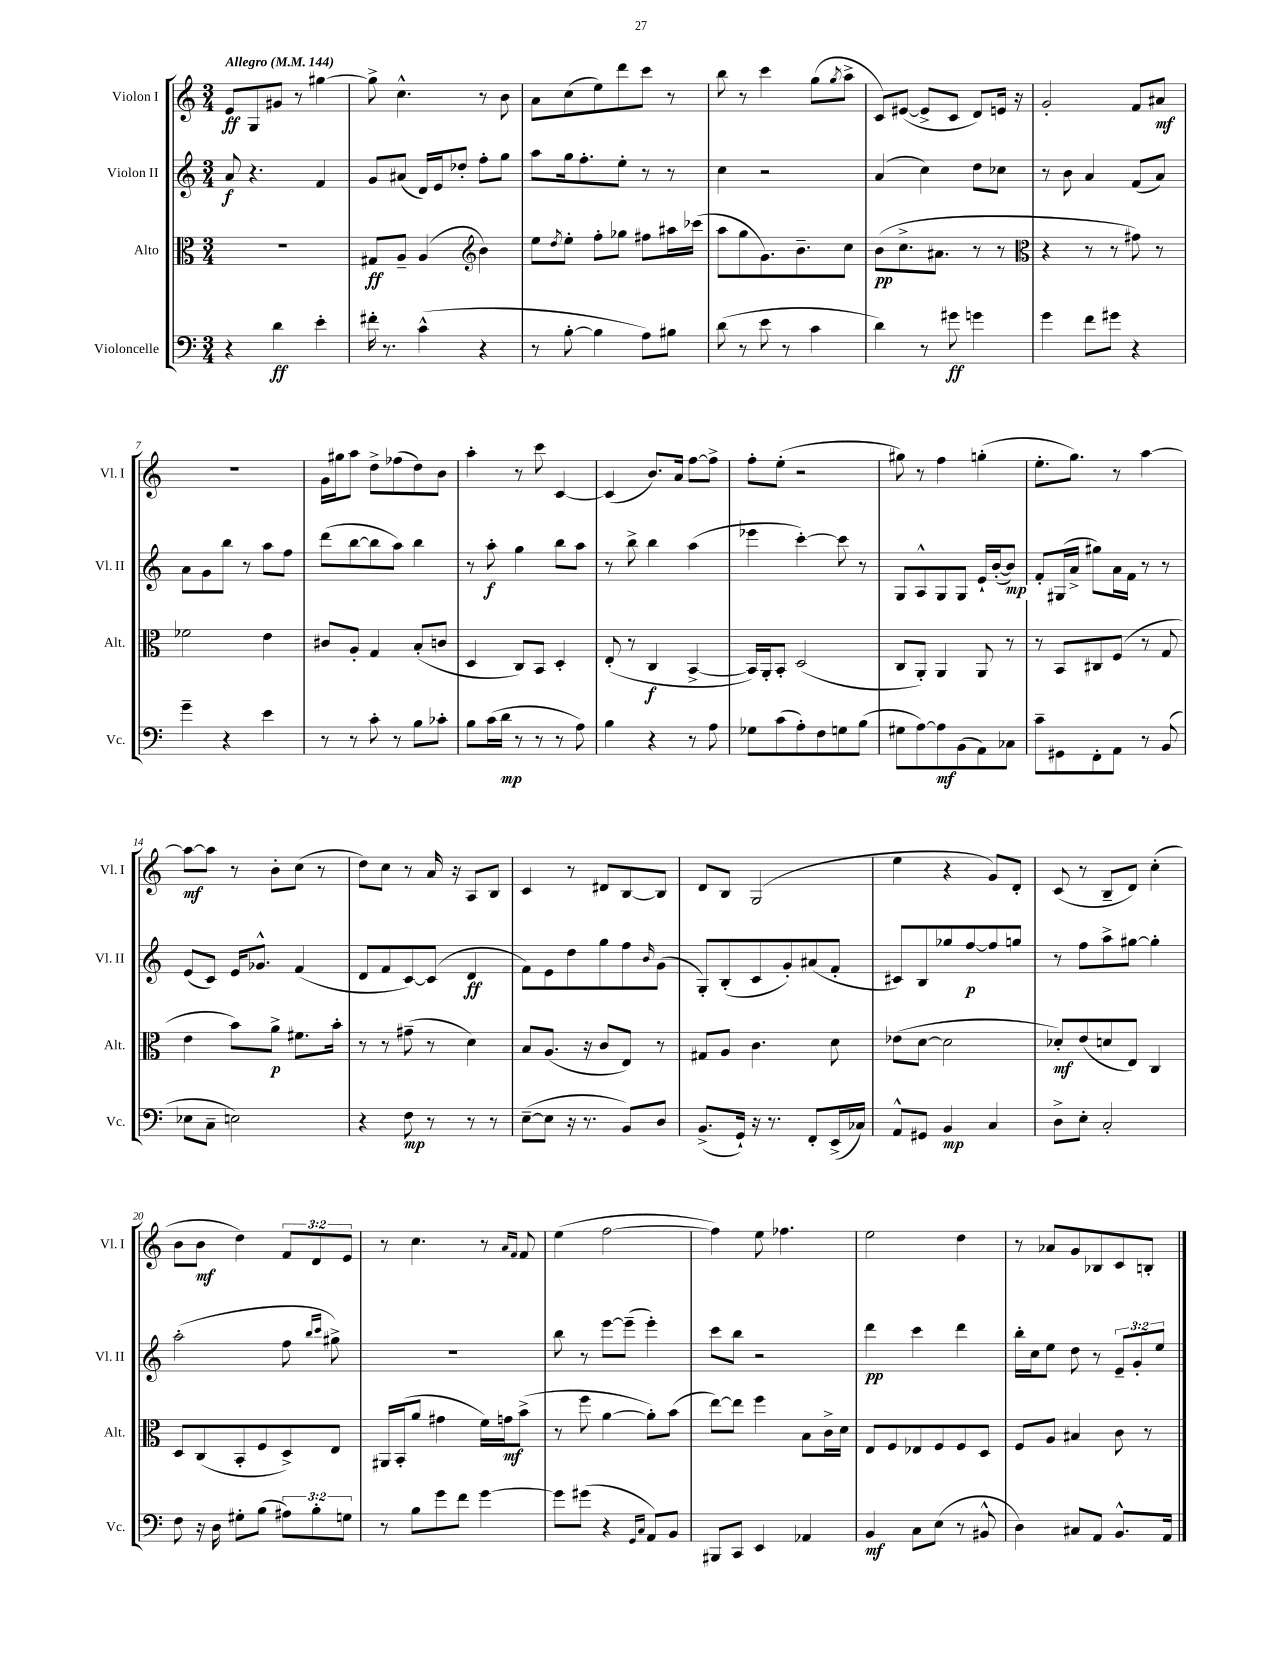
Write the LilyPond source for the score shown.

<<
\new StaffGroup <<
\new Staff = "s0" \with { instrumentName = "Violon I" shortInstrumentName = "Vl. I" } {
    \clef treble \key c \major \numericTimeSignature \time 3/4 \override Staff.TupletNumber.text = #tuplet-number::calc-fraction-text \tempo "Allegro" 4 = 144
    e'8\ff g8 gis'8 r8 gis''4~ |
    gis''8-> c''4.-^ r8 b'8 |
    a'8 c''8( e''8) d'''8 c'''8 r8 |
    b''8 r8 c'''4 g''8( \acciaccatura { g''8 } a''8-> |
    c'8) eis'8~( eis'8-> c'8 d'8) e'16 r16 |
    g'2-. f'8 ais'8\mf |
    R2. |
    g'16 gis''16 a''8 d''8-> fes''8( d''8) b'8 |
    a''4-. r8 c'''8 c'4~ |
    c'4( b'8.) a'16 f''8~ f''8-> |
    f''8-. e''8-.( r2 |
    gis''8) r8 f''4 g''4-.( |
    e''8.-. g''8.) r8 a''4~ |
    a''8~\mf a''8 r8 b'8-. c''8( r8 |
    d''8) c''8 r8 a'16 r16 a8 b8 |
    c'4 r8 dis'8 b8~ b8 |
    d'8 b8 g2( |
    e''4 r4 g'8) d'8-. |
    c'8( r8 b8-- d'8) c''4-.( |
    b'8 b'8\mf d''4) \tuplet 3/2 { f'8 d'8 e'8 } |
    r8 c''4. r8 \grace { a'16 f'16 } f'8 |
    e''4( f''2~ |
    f''4) e''8 fes''4. |
    e''2 d''4 |
    r8 aes'8 g'8 bes8 c'8 b8-. \bar "|." |
}
\new Staff = "s1" \with { instrumentName = "Violon II" shortInstrumentName = "Vl. II" } {
    \clef treble \key c \major \numericTimeSignature \time 3/4 \override Staff.TupletNumber.text = #tuplet-number::calc-fraction-text
    a'8\f r4. f'4 |
    g'8 ais'8( d'16) e'16 des''8-. f''8-. g''8 |
    a''8 g''16 f''8.-. e''8-. r8 r8 |
    c''4 r2 |
    a'4( c''4) d''8 ces''8 |
    r8 b'8 a'4 f'8( a'8) |
    a'8 g'8 b''8 r8 a''8 f''8 |
    d'''8( b''8~ b''8 a''8) b''4 |
    r8 a''8-.\f g''4 b''8 a''8 |
    r8 b''8-> b''4 a''4( |
    ees'''4 c'''4~-.) c'''8 r8 |
    g8 a8-^ g8 g8 e'16-! b'16~-.( b'8\mp) |
    f'8-. gis16( a'16-> gis''8) a'16 f'16 r8 r8 |
    e'8( c'8) e'16 ges'8.-^ f'4( |
    d'8 f'8 c'8~) c'8( d'4\ff |
    f'8) e'8 d''8 g''8 f''8 \grace { b'16 } g'8( |
    g8-.) b8-.( c'8 g'8-.) ais'8( f'8-. |
    cis'8) b8 ges''8 f''8~\p f''8 g''8 |
    r8 f''8 a''8-> gis''8~ gis''4-. |
    a''2-.( f''8 \grace { b''16 c'''16 } gis''8->) |
    R2. |
    b''8 r8 e'''8~ e'''8--( e'''4-.) |
    c'''8 b''8 r2 |
    d'''4\pp c'''4 d'''4 |
    b''16-. c''16 e''8 d''8 r8 \tuplet 3/2 { e'8-- g'8-. e''8 } \bar "|." |
}
\new Staff = "s2" \with { instrumentName = "Alto" shortInstrumentName = "Alt." } {
    \clef alto \key c \major \numericTimeSignature \time 3/4
    R2. |
    gis8\ff a8-- a4( \clef treble b'4) |
    e''8 \acciaccatura { d''8 } e''8-. f''8-. ges''8 fis''8 ais''16 ces'''16( |
    a''8 g''8 g'8.) b'8.-- c''8 |
    b'8\pp( c''8.-> ais'8. r8 r8 |
    \clef alto r4 r8 r8 gis'8) r8 |
    fes'2 e'4 |
    cis'8 a8-. g4 b8-.( c'8 |
    d4 c8) b,8 d4-. |
    e8-.( r8 c4\f b,4~-> |
    b,16) a,16-. b,8-. d2( |
    c8 a,8-.) a,4 a,8 r8 |
    r8 b,8 cis8 f8( r8 g8 |
    e'4 b'8) a'8->\p fis'8. b'16-. |
    r8 r8 gis'8--( r8 d'4) |
    b8 a8.( r16 c'8 e8) r8 |
    gis8 a8 c'4. d'8 |
    ees'8( d'8~ d'2 |
    des'8-.\mf) e'8( d'8 e8) c4 |
    d8 c8( b,8-. f8 d8->) e8 |
    ais,16 b,16-.( a'8 gis'4 f'16) g'16\mf b'8->( |
    r8 f''8 a'4~ a'8-.) b'8( |
    e''8~) e''8 f''4 b8 c'16-> d'16 |
    e8 f8 ees8 f8 f8 d8 |
    f8 a8 bis4 c'8 r8 \bar "|." |
}
\new Staff = "s3" \with { instrumentName = "Violoncelle" shortInstrumentName = "Vc." } {
    \clef bass \key c \major \numericTimeSignature \time 3/4 \override Staff.TupletNumber.text = #tuplet-number::calc-fraction-text
    r4 d'4\ff e'4-. |
    fis'16-. r8. c'4-^( r4 |
    r8 b8~-. b4 a8) bis8 |
    d'8( r8 e'8 r8 c'4 |
    d'4) r8 gis'8\ff g'4 |
    g'4 f'8 gis'8 r4 |
    g'4-- r4 e'4 |
    r8 r8 c'8-. r8 b8 ces'8-. |
    b8 c'16( d'16\mp r8 r8 r8 a8) |
    b4 r4 r8 a8 |
    ges8 c'8( a8-.) f8 g8 b8( |
    gis8 a8~) a8\mf b,8( a,8) ces8 |
    c'8-- gis,8 f,8-. a,8 r8 b,8( |
    ees8 c8-- e2) |
    r4 f8\mp r8 r8 r8 |
    e8~--( e8 r16 r8. b,8) d8 |
    b,8.->( g,16-!) r16 r8. f,8-. e,16->( ces16) |
    a,8-^ gis,8 b,4\mp c4 |
    d8-> e8-. c2-. |
    f8 r16 d16 gis8-. b8( \tuplet 3/2 { ais8) b8-. g8 } |
    r8 b8 g'8 f'8 g'4~ |
    g'8 gis'8( r4 \grace { g,16 c16 } a,8) b,8 |
    bis,,8 c,8 e,4 aes,4 |
    b,4\mf c8 e8( r8 bis,8-^ |
    d4) cis8 a,8 b,8.-^ a,16 \bar "|." |
}
>>
>>
